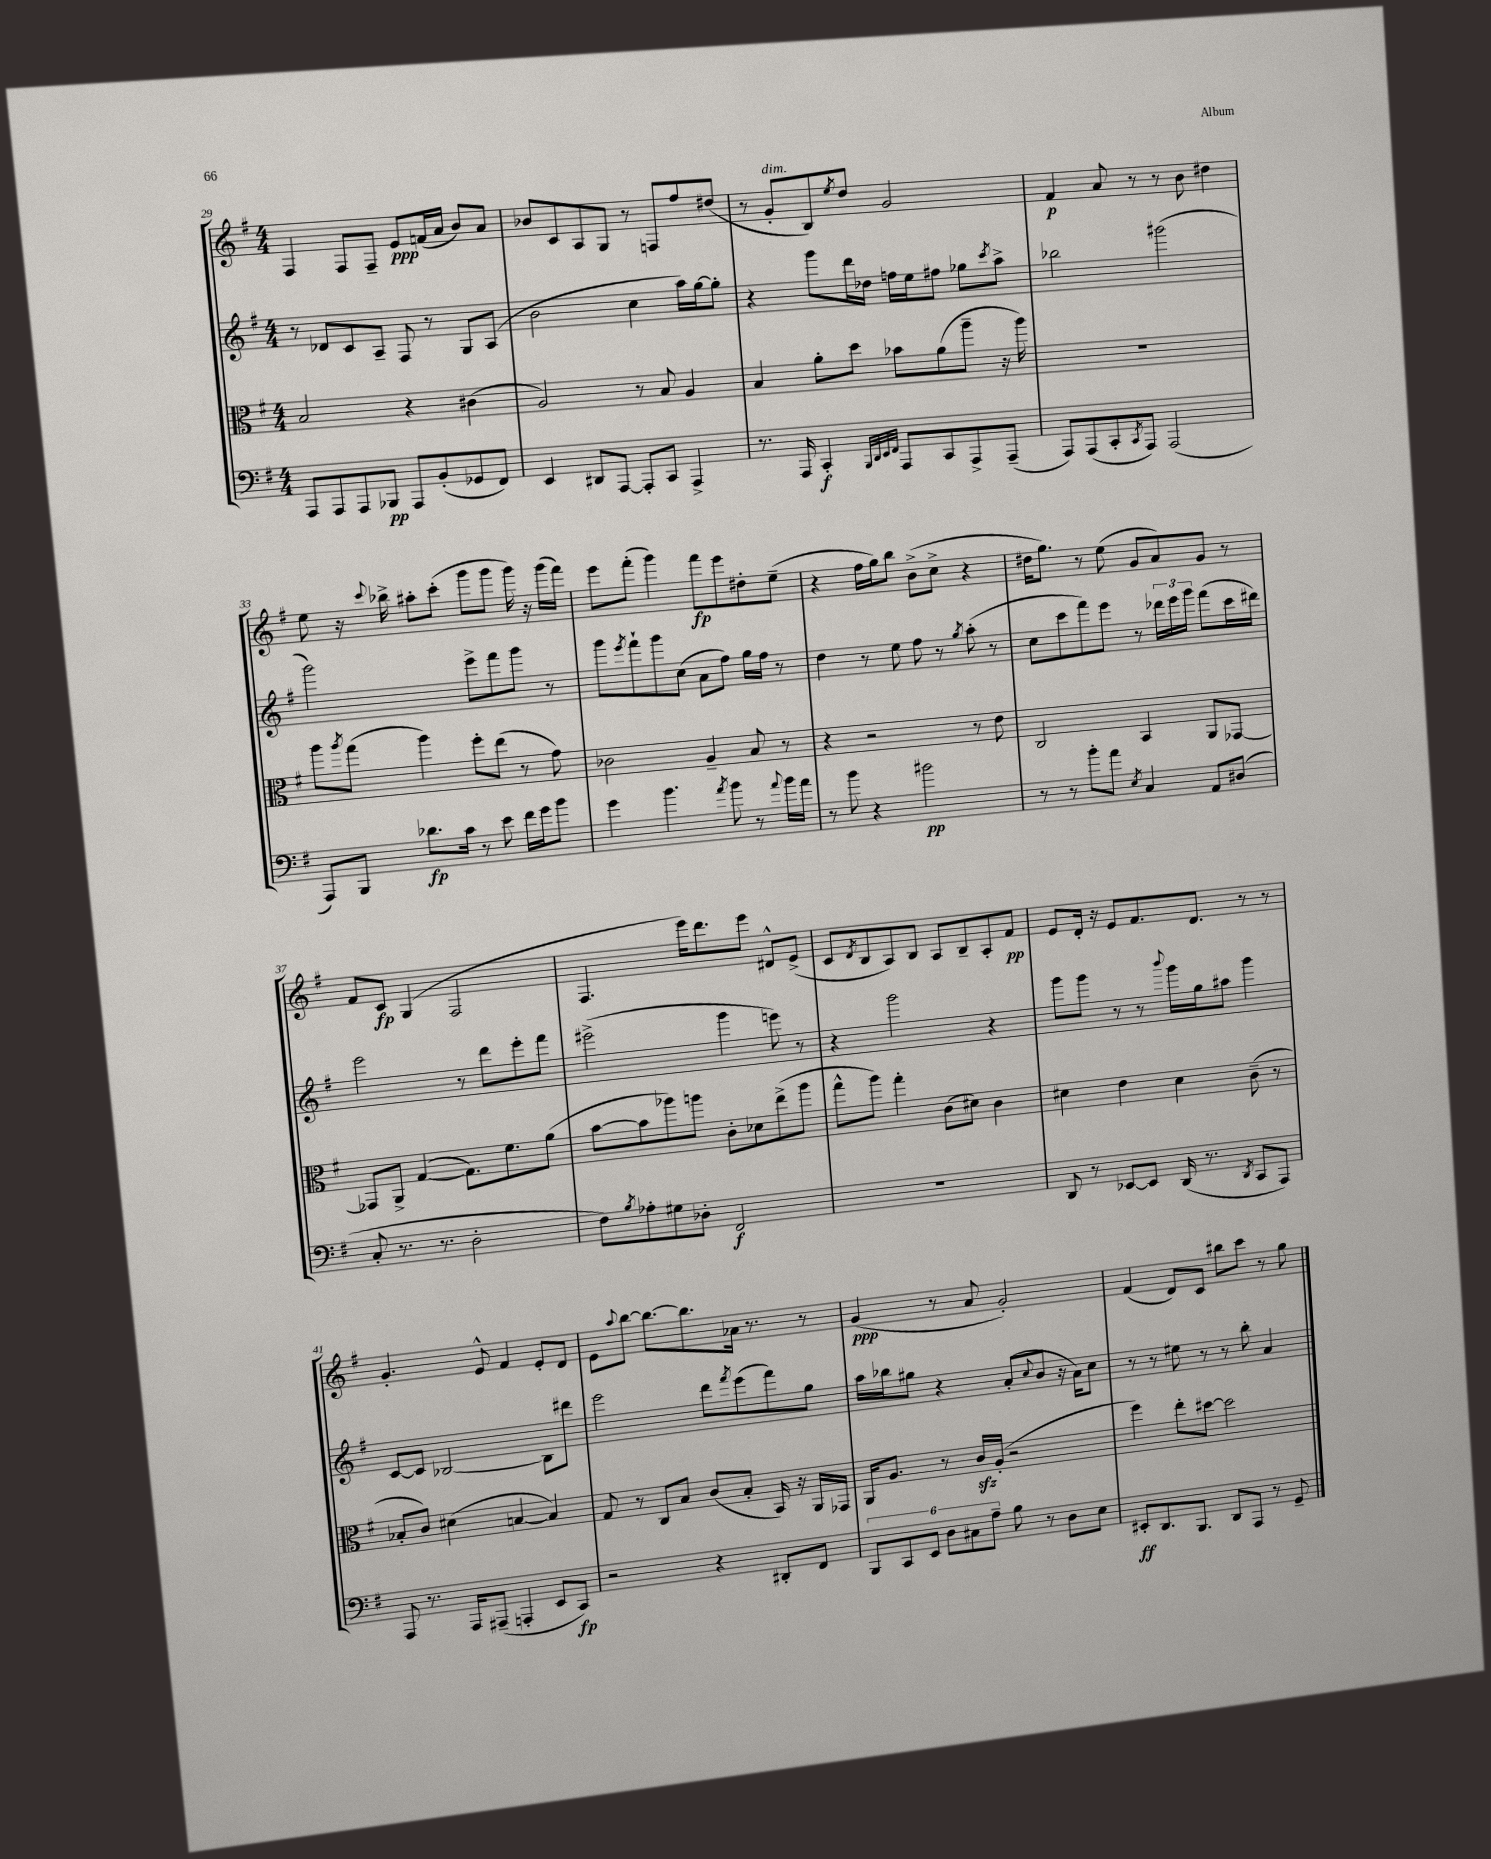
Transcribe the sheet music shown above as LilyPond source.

<<
\new StaffGroup <<
\new Staff = "s0" {
    \clef treble \key g \major \numericTimeSignature \time 4/4
    fis4 fis8 fis8-- e'8\ppp f'16( a'16 b'8) a'8 |
    bes'8 c'8 a8 g8 r8 f8 fis''8 dis''8( |
    r8 g'8-.^\markup { \italic "dim." } b8) \acciaccatura { e''8 } d''8 g'2 |
    fis'4\p a'8 r8 r8 b'8 dis''4 |
    e''8 r16 \appoggiatura { c'''8 } bes''16-> ais''8-. c'''8-.( g'''8 g'''8 g'''16) r16 g'''16( fis'''16) |
    e'''8 fis'''8-.( g'''4) fis'''8\fp e'''8 dis''8-. e''8--( |
    r4 fis''16 g''16) b''8 b'8->( c''8-> r4 |
    dis''16 g''8.) r8 e''8( g'8 a'8) g'8 r8 |
    fis'8 c'8\fp g4( fis2 |
    fis4. e'''16) d'''8. e'''8 dis'8-^ e'8->( |
    c'8 \acciaccatura { d'8 } b8 a8) b8 a8 b8-- a8-. fis'8\pp |
    e'8 d'16-. r16 e'8 fis'8. d'8. r8 r8 |
    g'4.-. e'8-^ fis'4 e'8-. d'8 |
    e'8 \appoggiatura { a''8 } b''8~ b''8.~ b''8. aes'16 r8. r8 |
    g'4\ppp( r8 a'8 g'2-.) |
    fis'4( d'8) c'8 bis''8 c'''8 r8 g''8 \bar "|." |
}
\new Staff = "s1" {
    \clef treble \key g \major \numericTimeSignature \time 4/4
    r8 des'8 c'8 a8-- fis8 r8 g8 a8( |
    b'2 c''4 a''16) g''16~ g''8-. |
    r4 g'''8 d'''16 des''16 f''16 e''16 fis''8 ges''8 \acciaccatura { c'''8 } a''8-> |
    bes''2 gis'''2( |
    g'''2) e'''8-> fis'''8 g'''8 r8 |
    g'''8 \acciaccatura { e'''8 } fis'''8-! g'''8 c''8( a'8 fis''8) g''16 fis''16 r8 |
    d''4 r8 e''8 fis''8 r8 \acciaccatura { g''8 } a''8-.( r8 |
    c''8 c'''8 fis'''8) e'''8 r8 \tuplet 3/2 { des'''16 e'''16 g'''16 } fis'''8( c'''16 dis'''16) |
    e'''2 r8 d'''8 e'''8-. fis'''8 |
    eis'''2->( g'''4 e'''8) r8 |
    r4 g'''2 r4 |
    g'''8 g'''8 r8 r8 \appoggiatura { b'''8 } g'''16 g''16 ais''8 g'''4 |
    c'8~ c'8 bes2~ bes8 dis'''8 |
    e'''2 d'''8 \acciaccatura { fis'''8 } e'''8( fis'''8) g''8 |
    a''16 bes''16 gis''8 r4 a'8-.( \appoggiatura { c''8 } b'8 r16 a'16) c''8 |
    r8 r8 eis''8 r8 r8 b''8-. a'4 \bar "|." |
}
\new Staff = "s2" {
    \clef alto \key g \major \numericTimeSignature \time 4/4
    b2 r4 cis'4( |
    a2) r8 b8 a4 |
    b4 a'8-. d''8 bes'8 a'8( a''8-- r16 a''16) |
    R1 |
    a''8 \acciaccatura { a''8 } g''8( a''4) fis''8-. e''8( r8 g'8) |
    ces'2 a4-- b8 r8 |
    r4 r2 r8 e'8 |
    c2 b,4 a,8 ges,8~ |
    ges,8 a,8-> g4~( g8.) fis'8. a'8( |
    b'8~ b'8 aes''8) a''8 c'8-. des'8 e''8->( a''8 |
    g''8-^ a''8) g''4-. c'8( dis'8) c'4 |
    dis'4 e'4 dis'4 c'8--( r8 |
    bes8-. c'8) dis'4( b4~ b4) |
    g8 r8 c8 b8 c'8( b8-. b,16) r16 a,16 ges,16 |
    a,16 a8. r8 c'16\sfz a16-.( r2 |
    fis''4) e''8-. dis''8~ dis''2 \bar "|." |
}
\new Staff = "s3" {
    \clef bass \key g \major \numericTimeSignature \time 4/4
    a,,8 a,,8 a,,8 bes,,8\pp a,,8 b,8-.( ges,8 fis,8) |
    e,4 dis,8 a,,8~ a,,8-. c,8 a,,4-> |
    r8. a,,16 c,4-.\f \grace { b,,32 d,32 e,32 fis,32 } a,,8 c,8 a,,8-> a,,8--( |
    a,,8) a,,8( c,8-. \acciaccatura { c,8 } a,,8) a,,2( |
    a,,8) b,,8 des'8.\fp c'16 r8 e'8 fis'16 g'16 b'8 |
    g'4 b'4. \acciaccatura { a'8 } b'8 r8 \appoggiatura { a'8 } b'16 a'16 |
    r8 b'8 r4 bis'2\pp |
    r8 r8 b'8-. a'8 \acciaccatura { e8 } c4 a,8 dis8( |
    c8-. r8. r8. d2-. |
    fis8) \acciaccatura { b8 } aes8-. gis8 des8-. fis,2\f |
    R1 |
    d,8 r8 ees,8~ ees,8 d,16( r8. \acciaccatura { d,8 } c,8 a,,8) |
    a,,8 r8. a,,16 ais,,8--( a,,4-. e,8 c,8\fp) |
    r2 r4 dis,8-. fis,8 |
    \tuplet 6/4 { b,,8 c,8 e,8 d8 cis8 a8-- } b8 r8 d8 e8 |
    eis,8-.\ff d,8. b,,8. d,8 a,,8 r8 g,8-- \bar "|." |
}
>>
>>
\layout { \context { \Score currentBarNumber = #29 } }
